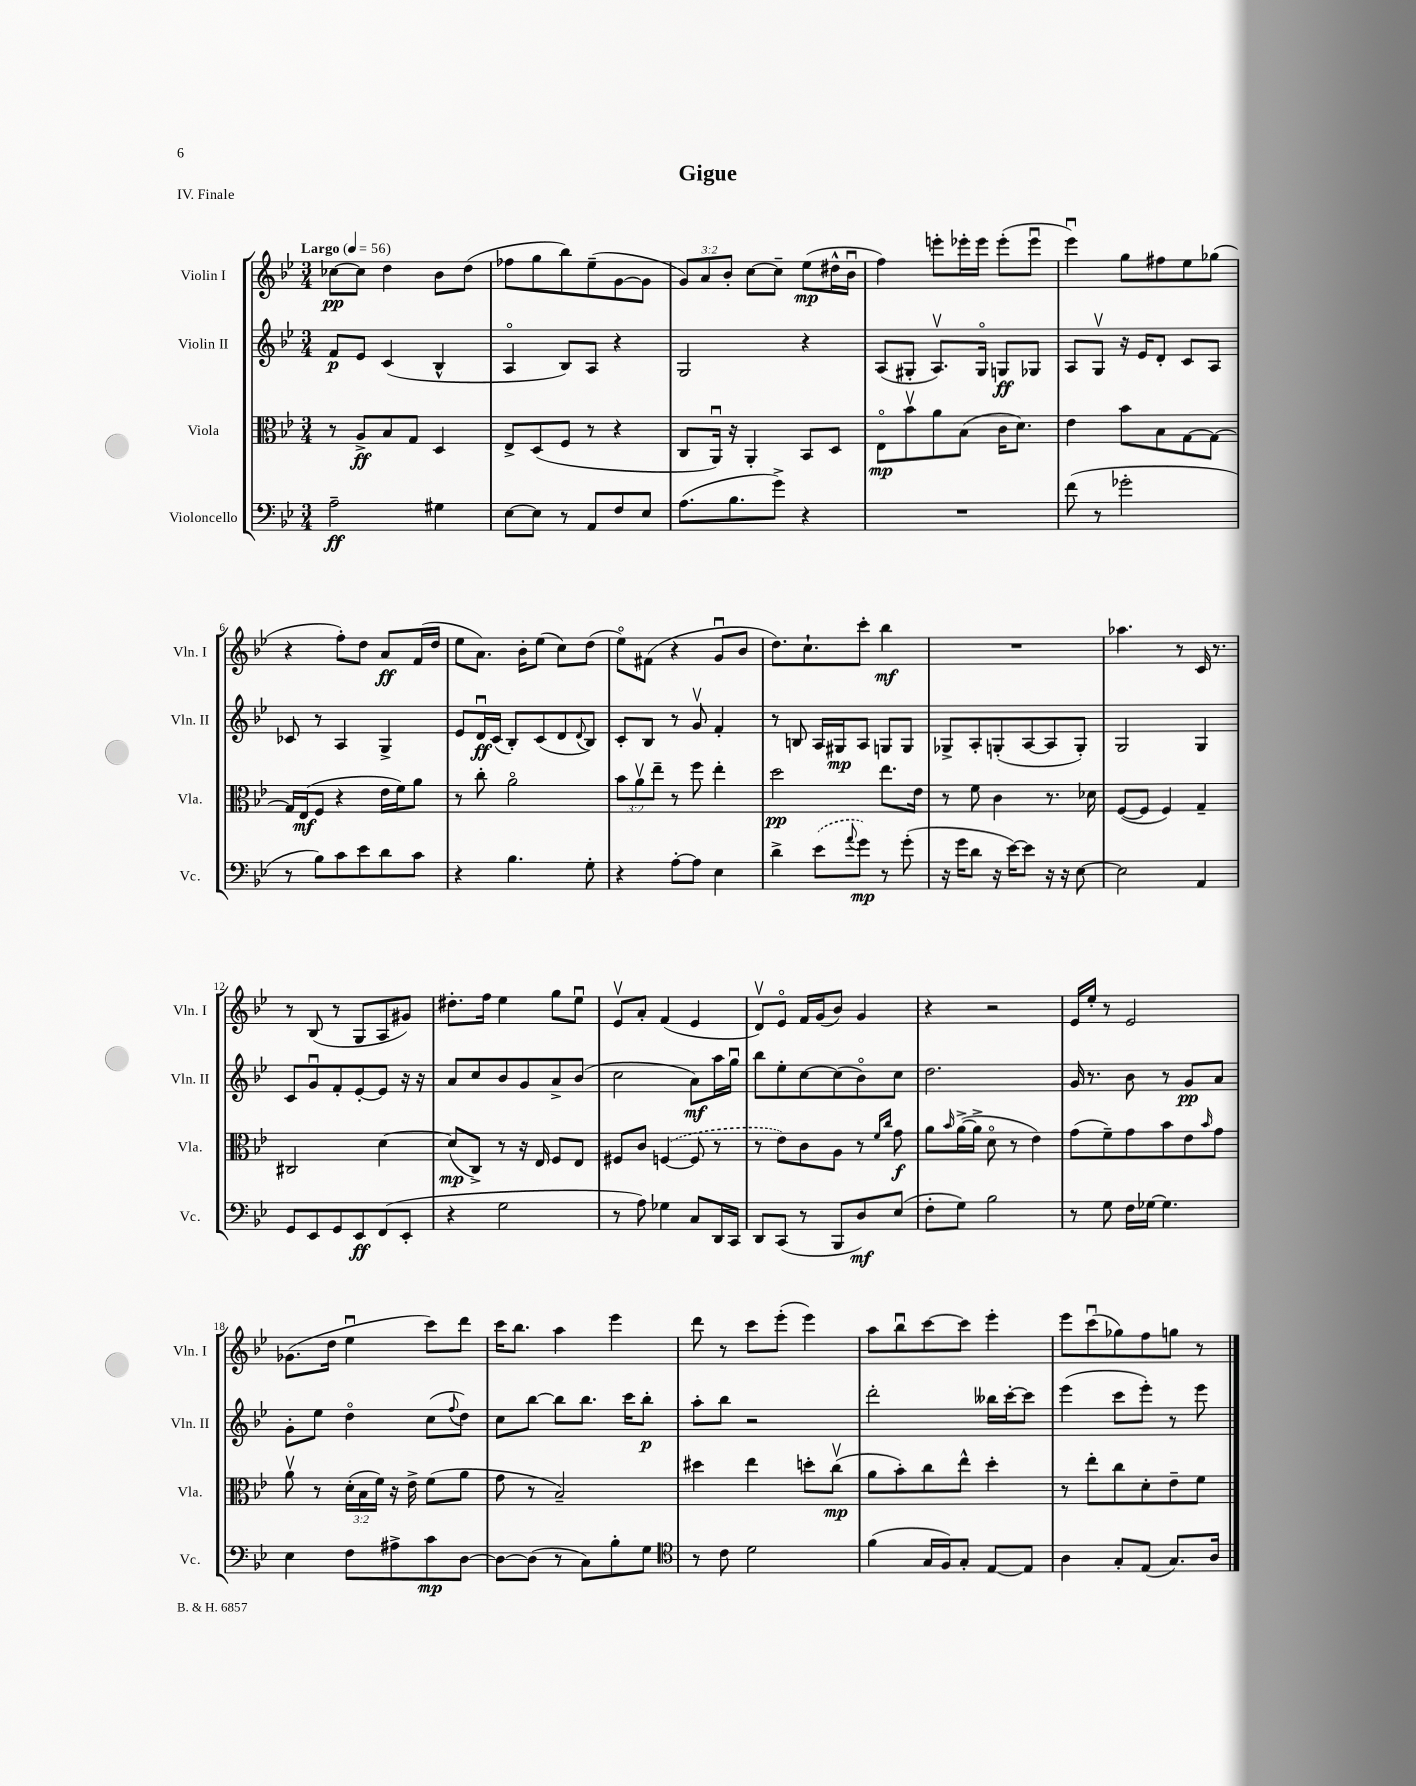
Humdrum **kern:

**kern	**kern	**kern	**kern
*staff4	*staff3	*staff2	*staff1
*clefF4	*clefC3	*clefG2	*clefG2
*k[b-e-]	*k[b-e-]	*k[b-e-]	*k[b-e-]
*M3/4	*M3/4	*M3/4	*M3/4
*MM56	*MM56	*MM56	*MM56
2A~	8r	8f	[8cc-
.	8A^	8e-	8cc-]
.	8B-	(4c	4dd
.	8G	.	.
4G#	4D	4B-^^	8b-
.	.	.	(8dd
=	=	=	=
[8E-	8E-^	4Ao	8ff-
8E-]	(8D	.	8gg
8r	8F	8B-)	8bb-)
8AA	8r	8A	(8ee-~
8F	4r	4r	[8g
8E-	.	.	8g]
=	=	=	=
(8.A	8C	2G	12g)
.	.	.	12a
.	16AAu)	.	.
.	.	.	12b-'
8.B-	16r	.	.
.	4AA'	.	[8cc
8g^)	.	.	8cc~]
4r	8BB-	4r	(8ee-
.	8D	.	16dd#^^
.	.	.	16b-u
=	=	=	=
2.r	8E-o	(8A	4ff)
.	8b-v	8G#'	.
.	8a	8.Av)	8eee'
.	(8B-	.	16eee-'
.	.	16G#o	16eee-
.	16c	8G	(8eee-'
.	8.d)	.	.
.	.	8G-	8eee-u
=	=	=	=
(8f	4e-	8A	4eee-u)
8r	.	8Gv	.
2g-'	8b-	16r	8gg
.	.	16e-	.
.	8B-	8d'	8ff#
.	[8G	8c	8ee-
.	8G_	8A	(8gg-
=	=	=	=
8r	16G]	8c-	4r
.	(16E-	.	.
8B-)	8F	8r	.
8c	4r	4A	8ff')
8e-	.	.	8dd
8d	16e-	4G^	8a
.	16f)	.	.
8c	8a	.	(16f
.	.	.	16dd
=	=	=	=
4r	8r	8e-	8ee-
.	8cc'	16du	8.a)
.	.	(16c	.
4.B-	2ao	8B-')	.
.	.	.	16b-'
.	.	(8c	(8ee-
.	.	8d	8cc)
.	.	8qqd	.
8G'	.	8B-)	(8dd
=	=	=	=
4r	12b-	8c'	8ee-o)
.	12av	.	.
.	.	8B-	(8f#
.	12ee-~	.	.
[8A'	8r	8r	4r
8A]	8ff	8gv	.
4E-	4ee-'	4f'	8gu
.	.	.	8b-
=	=	=	=
4d^	2dd	8r	8.dd)
.	.	8B	.
.	.	.	8.cc`
(8e-	.	16A	.
.	.	16G#	.
8qqa	.	.	.
8g)	.	8A	8ccc'
8r	8.ee-	8G	4bb-
(8g'	.	8G	.
.	16e-	.	.
=	=	=	=
16r	8r	8G-^	2.r
16g	.	.	.
8d	8f	8A'	.
16r	4c	(8G'	.
[16e-)	.	.	.
8e-]	.	[8A	.
16r	8.r	8A]	.
16r	.	.	.
[8E-	.	8G')	.
.	16d-	.	.
=	=	=	=
2E-]	([8F	2G	4.aa-
.	8F]	.	.
.	4F)	.	.
.	.	.	8r
4AA	4G~	4G	16c
.	.	.	8.r
=	=	=	=
8GG	2C#	8c	8r
8EE-	.	8gu	(8B-
8GG	.	8f'	8r
8EE-	.	[8e-'	8G
(8FF	[4d	8e-]	8A
8EE-'	.	16r	8g#)
.	.	16r	.
=	=	=	=
4r	(8d]	8a	8.dd#'
.	8C^)	8cc	.
.	.	.	16ff
2G	8r	8b-	4ee-
.	16r	8g	.
.	16E-	.	.
.	8F	8a^	8gg
.	8E-	(8b-	8ee-u
=	=	=	=
8r	8F#	2cc	8e-v
8A)	8c	.	8a'
4G-	([4F	.	(4f
8C	8F]	8a)	4e-
16DD	8r	16aa	.
16CC	.	16ggu	.
=	=	=	=
8DD	8r	8bb-	8dv)
(8CC	8e-)	8ee-'	8e-o
8r	8c	[8cc	16f
.	.	.	(16g
8BBB-	8A	(8cc]	8b-)
8D)	8r	8b-o)	4g
.	16qqf	.	.
.	16qqcc	.	.
(8E-	8g	8cc	.
=	=	=	=
8F'	8a	2.dd	4r
.	16qqb-	.	.
8G)	([16a^	.	.
.	16a^]	.	.
2B-	8do	.	2r
.	8r	.	.
.	4e-)	.	.
=	=	=	=
8r	(8g	16g	16e-
.	.	8.r	16ee-'
8G	8f~)	.	8r
16F	8g	8b-	2e-
[16G-	.	.	.
4.G-]	8b-	8r	.
.	8e-	8g	.
.	16qqb-	.	.
.	8g	8a	.
=	=	=	=
4E-	8av	8g'	(8.g-
.	8r	8ee-	.
.	.	.	16dd
8F	(24d'	4ddo	4ee-u
.	24B-	.	.
.	24f)	.	.
8A#^	16r	.	.
.	16e-^	.	.
8c	(8f	(8cc	8ccc)
.	.	8qqff	.
[8D	8a	8dd)	8ddd
=	=	=	=
8D_	8g	8cc	16ccc
.	.	.	8.bb-
(8D]	8r	[8bb-	.
8r	2B-~)	8bb-]	4aa
8C)	.	8.bb-	.
8B-'	.	.	4eee-
.	.	16ccc	.
8G	.	8bb-'	.
=	=	=	=
*clefC4	*	*	*
8r	4dd#	8aa'	8ddd
8c	.	8bb-	8r
2d	4ee-	2r	8ccc
.	.	.	(8eee-'
.	8dd'	.	4eee-)
.	(8ccv	.	.
=	=	=	=
(4f	8a	2ddd'	8aa
.	8b-')	.	8bb-u
16G	8cc	.	[8ccc
16F)	.	.	.
8G'	8ee-^^	.	8ccc]
[8E-	4dd'	16bb--	4eee-'
.	.	[16ccc'	.
8E-]	.	8ccc]	.
=	=	=	=
4A	8r	(4eee-	8eee-
.	8ee-'	.	(8cccu
8G'	8cc	8ccc	8gg-)
(8E-	8d'	8eee-')	8ff
8.G)	8e-~	8r	8gg
.	8f	8eee-	8r
16A	.	.	.
==	==	==	==
*-	*-	*-	*-
